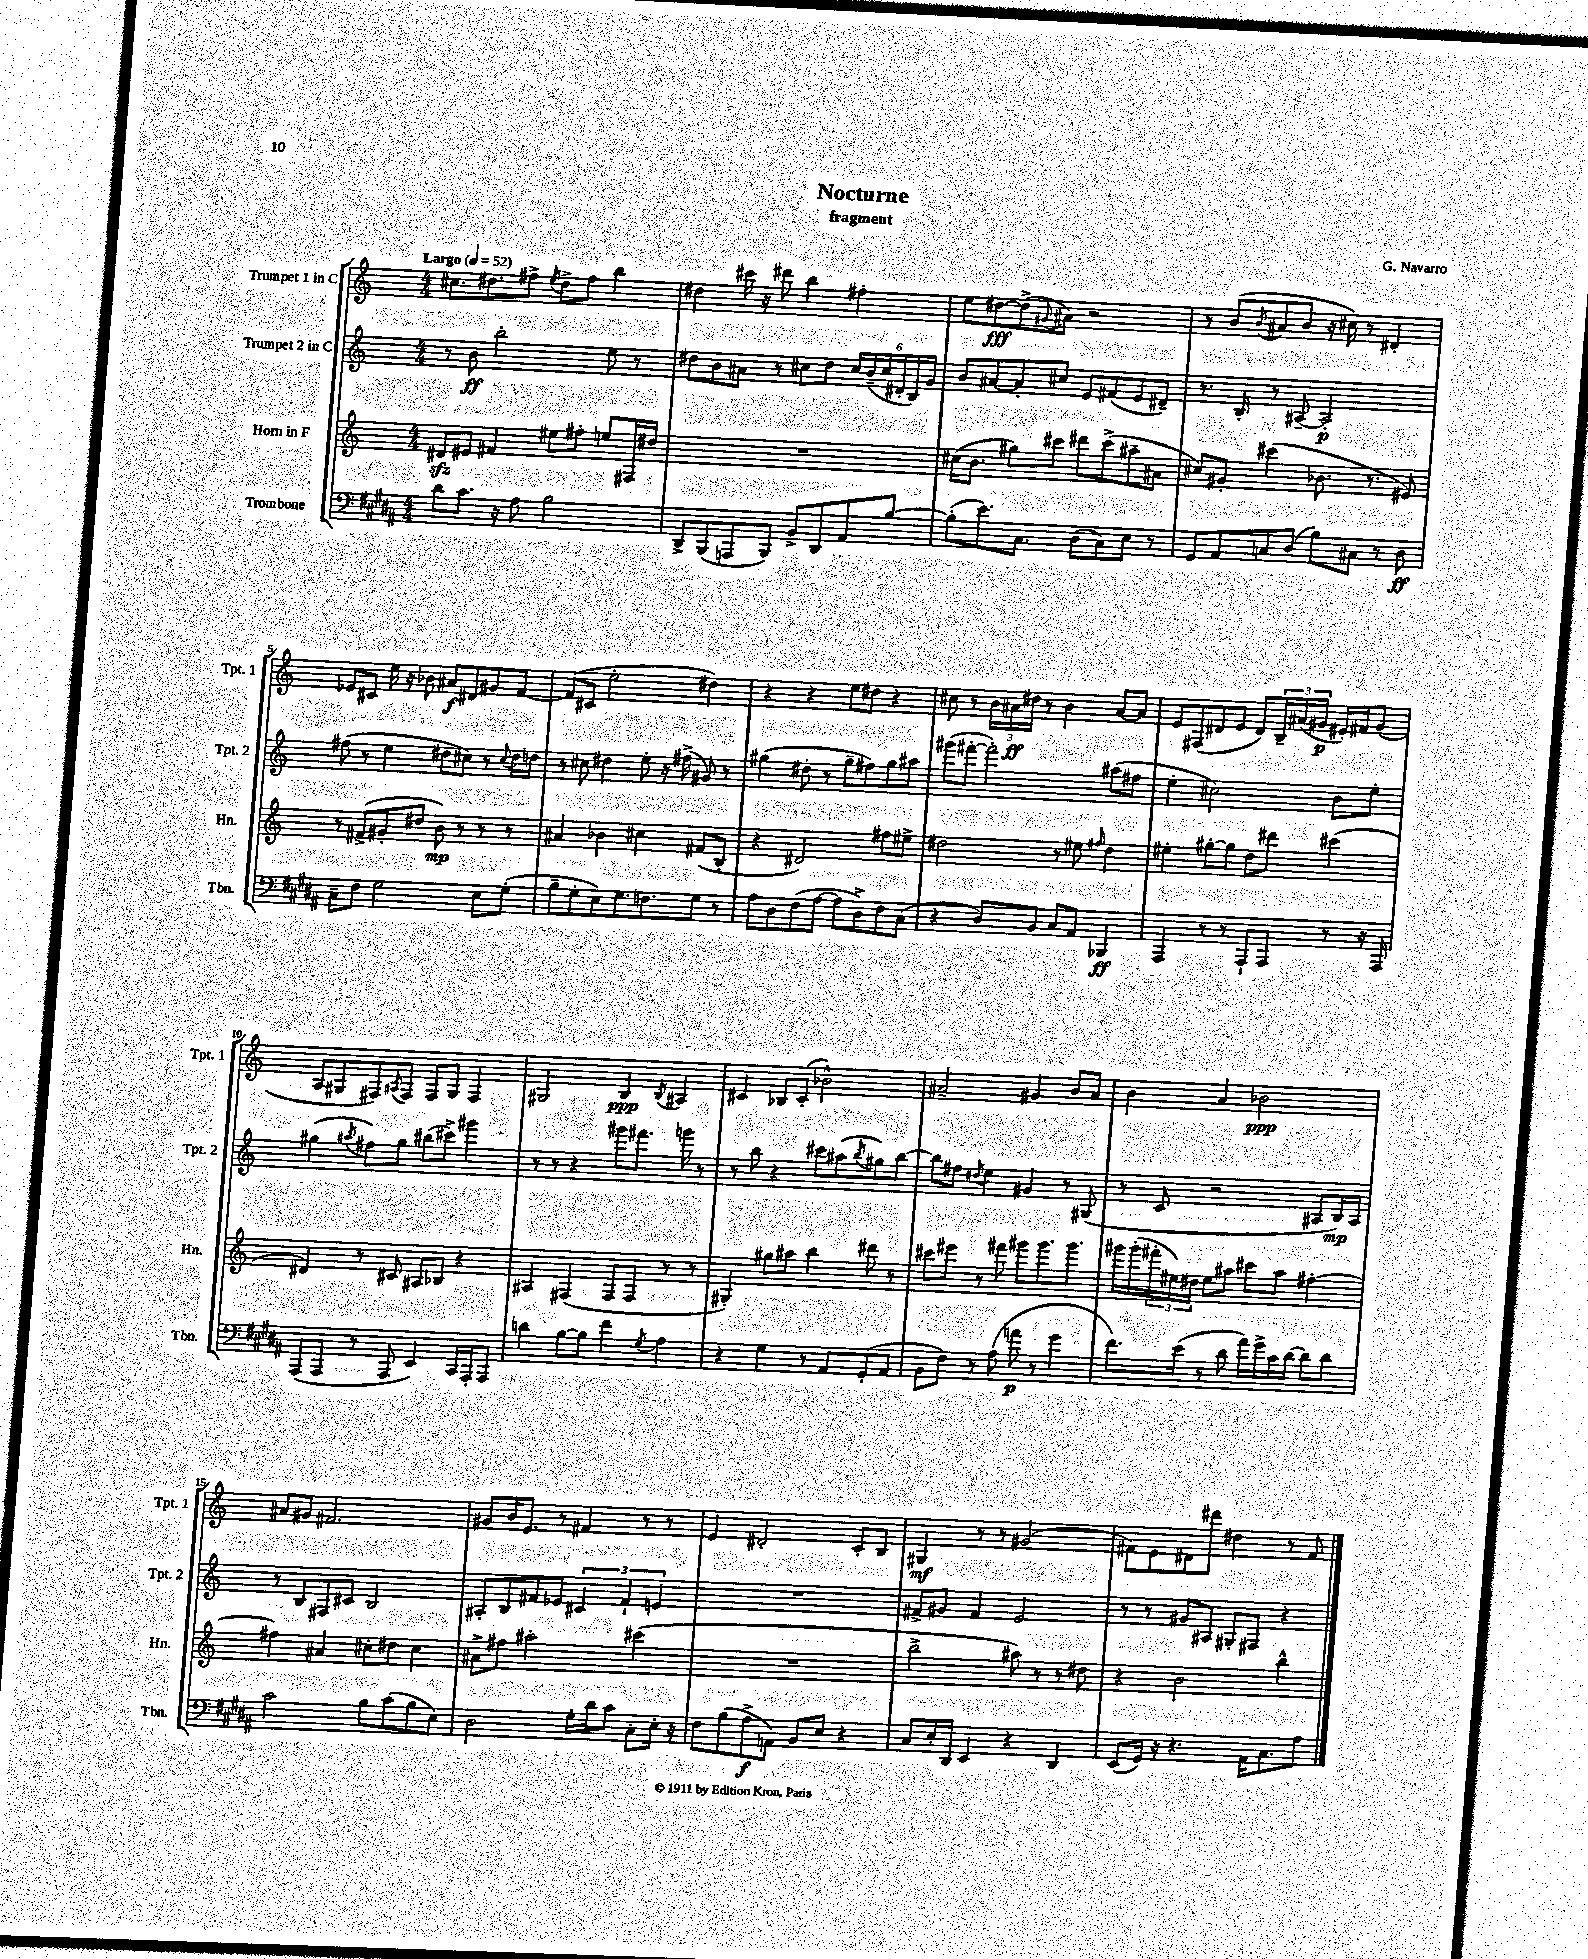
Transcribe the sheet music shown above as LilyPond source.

\header { title = "Nocturne" composer = "G. Navarro" subtitle = "fragment" }
<<
\new StaffGroup <<
\new Staff = "s0" \with { instrumentName = "Trumpet 1 in C" shortInstrumentName = "Tpt. 1" } {
    \clef treble \key c \major \numericTimeSignature \time 4/4 \tempo "Largo" 4 = 52
    cis''8. dis''8. fis''8-> \acciaccatura { e''8 } dis''8-> fis''8 b''4 |
    dis''4 cis'''16 r16 dis'''8 b''4 fis''4-. |
    e''8 dis''8~\fff dis''8->( \appoggiatura { gis'8 } ais'8) r2 |
    r8 b'8( \acciaccatura { b'8 } ais'8 b'8 r16 cis''16) r8 dis'4-. |
    ees'8 cis'8 e''16 r16 bes'8 ais'8\f dis'8 gis'8 f'8~ |
    f'8( cis'8 e''2-. dis''4) |
    r4 r4 e''8 dis''8 r4 |
    cis''8 r8 \tuplet 3/2 { b'16 ais'16\ff dis''16 } r8 b'4 ais'8~ ais'8 |
    e'8 fis8( dis'8 e'8 dis'8) \tuplet 3/2 { b16-- ais'16( gis'16\p } eis'16-.) fis'16 gis'8( |
    a8 gis8 fis8) \acciaccatura { ais8 } fis8 fis8 gis8 fis4 |
    gis2 b4\ppp \acciaccatura { b8 } ais4 |
    cis'4 bes8 cis'8-.( bes'2-^) |
    ais'2-- gis'4 b'8 ais'8 |
    b'4 a'4 bes'2\ppp |
    ais'8 gis'8 fis'2. |
    gis'8 b'16 e'8. r8 fis'4 r8 r8 |
    e'4 dis'2-. c'8-. b8 |
    gis4\mf r8 r8 gis'2( |
    fis'8) e'8 dis'8 dis'''8 dis''4 r8 fis'8 \bar "|." |
}
\new Staff = "s1" \with { instrumentName = "Trumpet 2 in C" shortInstrumentName = "Tpt. 2" } {
    \clef treble \key c \major \numericTimeSignature \time 4/4
    r8 b'8\ff b''2-. e''8 r8 |
    dis''8 b'8 ais'8 r8 cis''8 dis''8 \tuplet 6/4 { cis''16 b'16--( cis''16 dis'16-. b16) g'16 } |
    b'8 ais'8~ ais'8-. cis''8 e'8 fis'8( e'8 dis'8--) |
    r8. b16-. r8 ais8~-- ais2-.\p |
    fis''8( r8 e''4 dis''8 cis''8) r8 \appoggiatura { cis''8 } dis''16 d''16 |
    r8 cis''8 dis''4 e''8-. r16 fis''16->( gis'8) r8 |
    gis''4( dis''8-. r8 gis''8-- fis''8) gis''8 ais''8 |
    gis'''8( fis'''8~-. fis'''2-.) ais''8( fis''8 |
    e''4-. cis''2) b'8 e''8-. |
    gis''4( \acciaccatura { ais''8 } fis''8) gis''8 bis''8( cis'''8->) gis'''4 |
    r8 r8 r4 gis'''8 fis'''8. g'''16 r8 |
    r8 b''8 r4 cis'''8 ais''8( \acciaccatura { b''8 } gis''8) b''8~ |
    b''8 fis''8 \acciaccatura { dis''8 } e''4 gis'4 r8 gis8( |
    r8 c'8 r2 ais8 b16\mp) ais16 |
    r8 b8 fis8 cis'8 b2 |
    ais8-. b8 fis'8 ees'8 \tuplet 3/2 { cis'4 fis'4-! e'4 } |
    R1 |
    fis'8-> gis'8 fis'4 e'2 |
    r8 r8 gis'8 ais8 gis8-. fis8 r4 \bar "|." |
}
\new Staff = "s2" \with { instrumentName = "Horn in F" shortInstrumentName = "Hn." } {
    \clef treble \key c \major \numericTimeSignature \time 4/4
    dis'8\sfz eis'8 fis'4 eis''8 fis''8-. e''8 fis16 dis''16 |
    R1 |
    cis''16( b'8. gis''8) cis'''8 dis'''8 cis'''8->( ais''8-- ais'8 |
    cis''8) gis'8-. cis'''4( bes'8. r8. eis'8) |
    r8 fis'8->( gis'8-. dis''8 b'8\mp) r8 r8 r8 |
    ais'4 bes'4 cis''4 fis'8( b8-. |
    r4 dis'2) fis''8 eis''8-> |
    dis''2 r8 eis''8 \grace { fis''16 } dis''4 |
    eis''4-. gis''8~-. gis''8 d''8 dis'''8 cis'''4( |
    dis'4) r8 cis'8 ais8 bes8 r4 |
    ais4 fis4( fis8 fis8 r8 r8 |
    gis4-.) gis''8 ais''8 b''4 dis'''8 r8 |
    cis'''8 eis'''8 r8 fis'''8 gis'''8 gis'''8. gis'''8. |
    gis'''16 gis'''16-.( \tuplet 3/2 { fis'''16-. eis''16) dis''16 } eis''8 ais''8 cis'''8 ais''8 fis''4~-. |
    fis''4 ais'4 cis''8-. dis''8 cis''4 |
    ais'8-> fis''8 ais''2-. cis'''4( |
    R1 |
    b''2-> ais''8) r8 r8 dis''8 |
    r4 b'2 b''4-^ \bar "|." |
}
\new Staff = "s3" \with { instrumentName = "Trombone" shortInstrumentName = "Tbn." } {
    \clef bass \key b \major \numericTimeSignature \time 4/4
    dis'8 cis'8. r16 ais8 b2 |
    dis,8-> b,,8( a,,8 b,,8) b,8-> dis,8 ais,8 b8~ |
    b8-.( e'8.) cis8. dis8( cis8) e8 r8 |
    gis,8 ais,8 c8 dis8( b8) cis8 r8 dis8\ff |
    cis8-- fis8 gis2 e8 gis8-.( |
    b8-- gis8-. e8) gis8. f8. gis8 r8 |
    ais8 dis8 fis8( ais8~ ais8 dis8->) fis8 cis8( |
    r4 dis8) b,8 cis8 ais,8 bes,,4\ff |
    ais,,4 r8 r8 ais,,8-! ais,,8 r8 r16 ais,,16 |
    ais,,8( ais,,8 r8 ais,,8 e,4) cis,16 ais,,16-. ais,,8 |
    d'4 b8~ b8 fis'4 \acciaccatura { gis8 } ais4 |
    r4 gis4 r8 ais,8 gis,8-.( ais,8 |
    b,8 fis8) r8 ais8( a'8\p r8 gis'4 |
    fis'8.) e'16( r8 dis'8 ais'16) gis'16-> cis'16 dis'16~ dis'8 dis'8 |
    cis'2 b8 cis'8( b8 e8) |
    dis2 gis16-. dis'16 cis'8 cis8-. e16-. r16 |
    fis8 b8( ais8->\f a,8) b,8 e8 r4 |
    cis8 e16-. dis,16 e,4 r4 dis,4 |
    e,8( gis,16) r16 r4. ais,16 cis8. ais8 \bar "|." |
}
>>
>>
